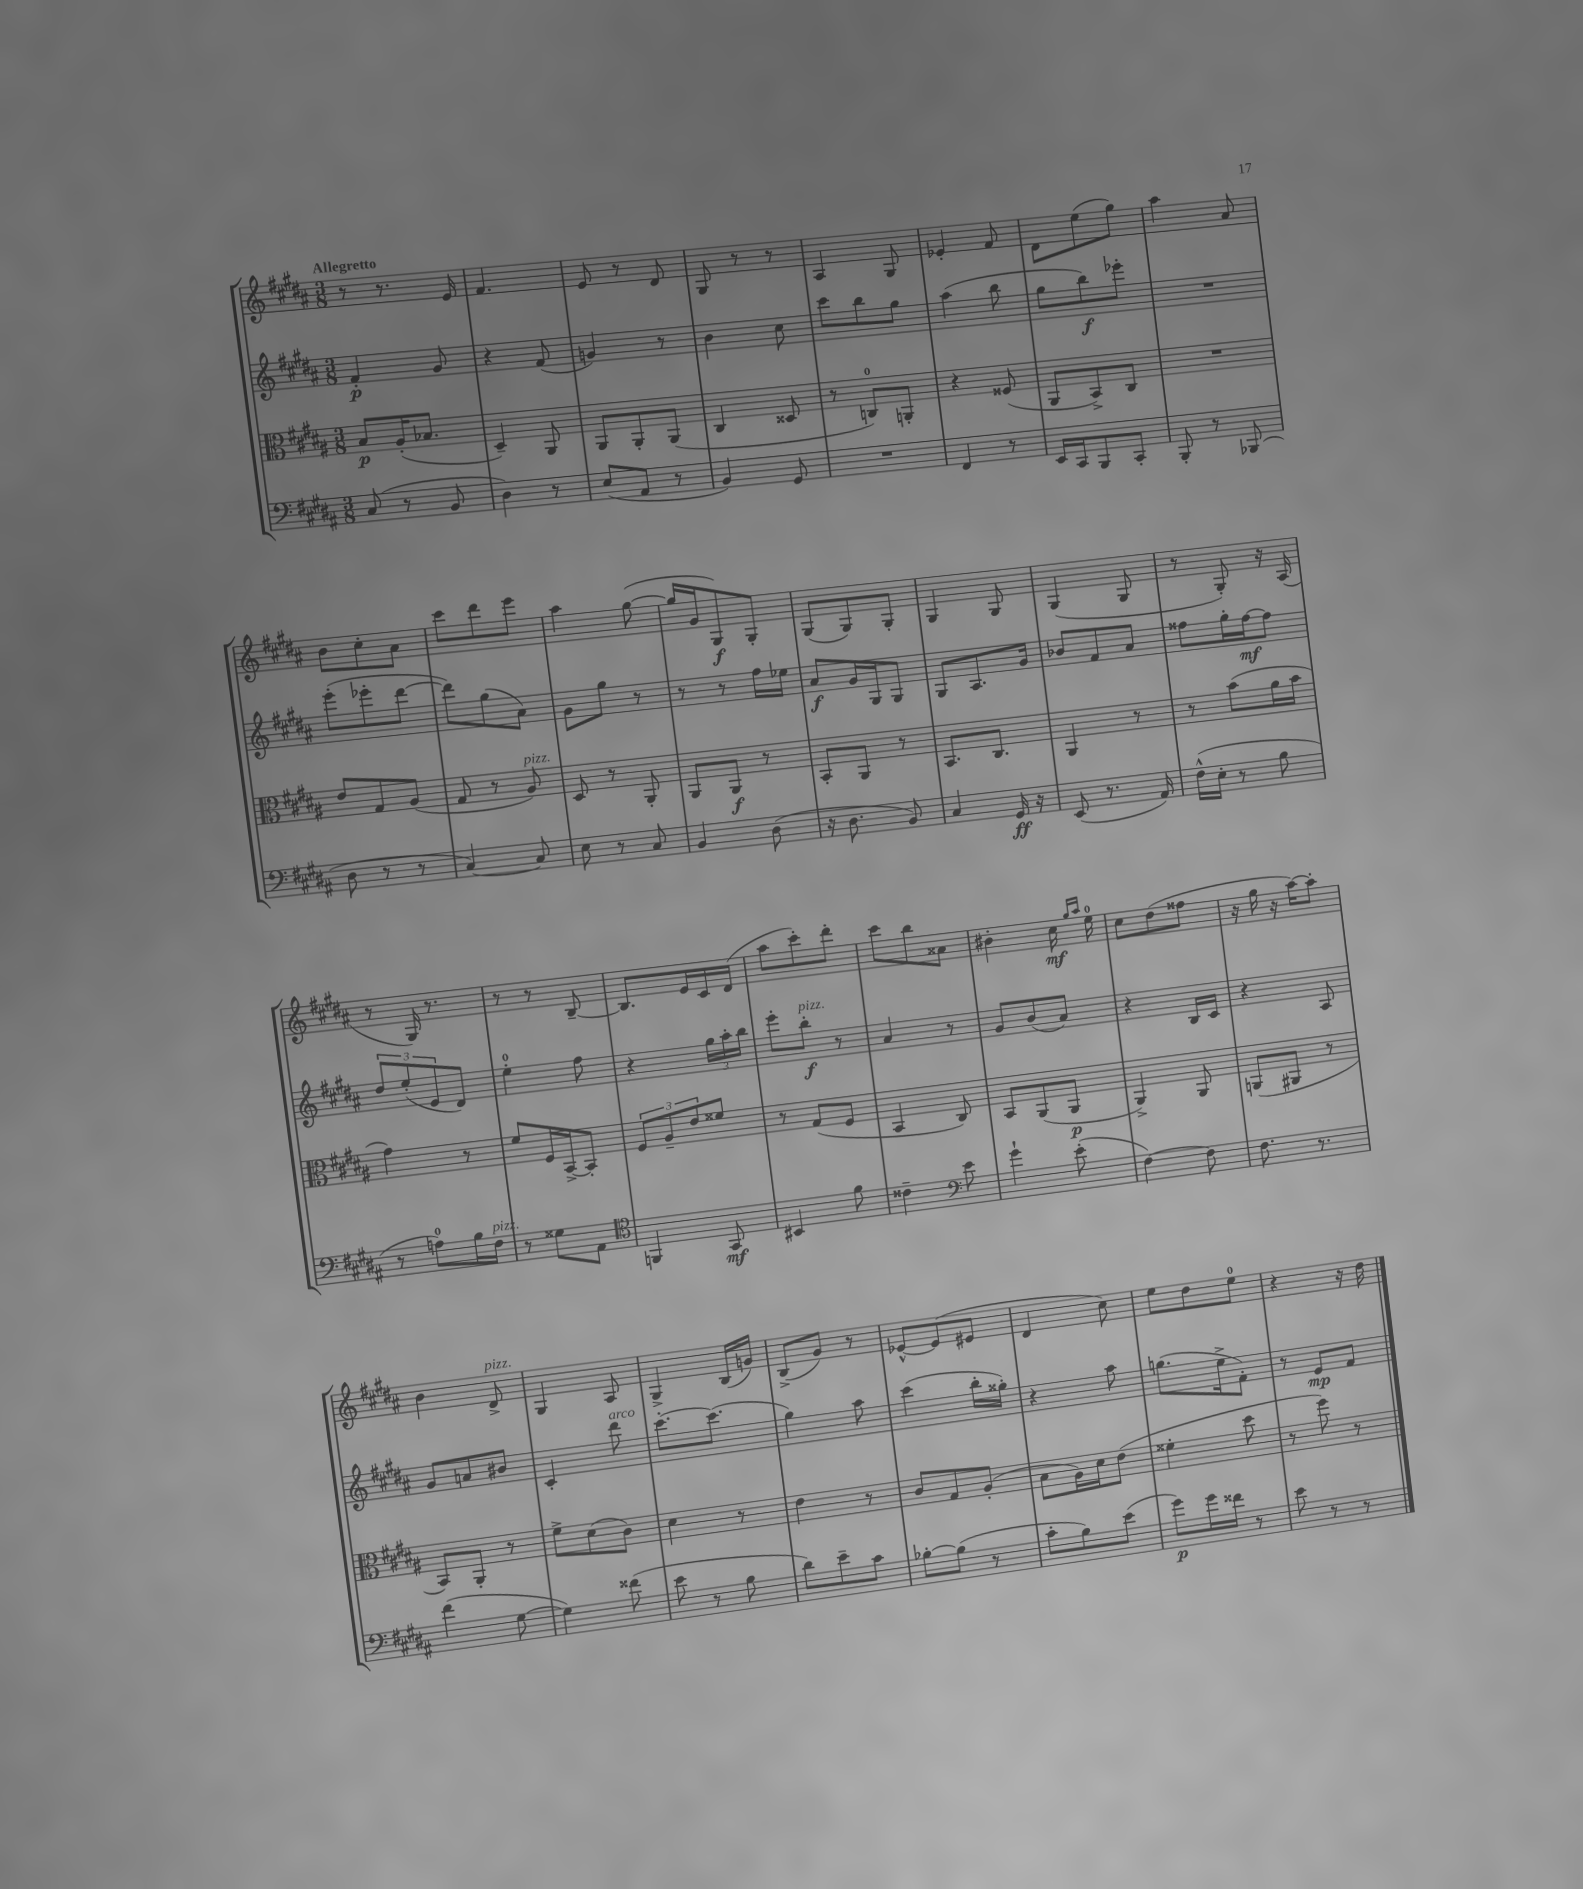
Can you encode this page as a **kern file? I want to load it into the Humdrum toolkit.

**kern	**kern	**kern	**kern
*staff4	*staff3	*staff2	*staff1
*clefF4	*clefC3	*clefG2	*clefG2
*k[f#c#g#d#a#]	*k[f#c#g#d#a#]	*k[f#c#g#d#a#]	*k[f#c#g#d#a#]
*M3/8	*M3/8	*M3/8	*M3/8
(8C#	8B	4f#'	8r
8r	(16A#'	.	8.r
.	8.B-	.	.
8BB	.	8g#	.
.	.	.	16e
=	=	=	=
4D#)	4D#~)	4r	4.f#
8r	8AA#	(8f#	.
=	=	=	=
(8E	8AA#	4g)	8e
8AA#	8AA#'	.	8r
8r	(8AA#	8r	8d#
=	=	=	=
4BB)	4C#	4b	8G#
.	.	.	8r
8GG#	8D##	8cc#	8r
=	=	=	=
4.r	8r	8ccc#	4A#
.	8C)	8bb	.
.	8AA'	8gg#	8G#
=	=	=	=
4FF#	4r	(4aa#	4e-'
8r	(8F##	8bb	8f#
=	=	=	=
16EE	8AA#	8gg#	8d#
16CC#	.	.	.
8BBB	8BB^)	8bb)	(8ee
8CC#'	8C#	8eee-'	8gg#)
=	=	=	=
8BBB'	4.r	4.r	4aa#
8r	.	.	.
(8BBB-	.	.	8a#
=	=	=	=
8D#	8e	(8eee'	8b
8r	8G#	8eee-'	8cc#'
8r	(8A#	[8ddd#	8a#
=	=	=	=
[4C#)	8G#	8ddd#])	8ccc#
.	8r	(8gg#	8ddd#
8C#]	8A#)	8a#)	8eee
=	=	=	=
8E	8D#	8g#	4aa#
8r	8r	8gg#	.
8C#	8AA#'	8r	([8gg#
=	=	=	=
4BB	8AA#	8r	16gg#]
.	.	.	16g#
.	8AA#	8r	8G#)
(8D#	8r	16ff#	8G#'
.	.	16ee-	.
=	=	=	=
16r	8BB'	8a#	(8G#
8.D#	.	.	.
.	8AA#	16g#	8G#)
.	.	16G#	.
8BB)	8r	8G#	8G#'
=	=	=	=
4C#	8.BB	8G#	4G#
.	.	8.A#	.
.	8.C#	.	.
16GG#	.	.	8G#
16r	.	16g#	.
=	=	=	=
(8EE	4AA#	8b-	(4G#
8.r	.	8f#	.
.	8r	8a#	8G#
16AA#)	.	.	.
=	=	=	=
(16F#^^	8r	8ff##	8r
16E'	.	.	.
8r	(8b	16gg#'	8G#')
.	.	[16ff##	.
8B	16a#	8ff##]	16r
.	16b	.	(16A#
=	=	=	=
8r	4g#)	12dd#	8r
.	.	(12ee'	.
8A)	.	.	16G#)
.	.	12e	.
.	.	.	8.r
16B	8r	8d#)	.
16F#	.	.	.
=	=	=	=
8r	8f#	4ee'	8r
8G##	16F#	.	8r
.	[16BB^	.	.
8AA#	8BB']	8ff#	[8B~
=	=	=	=
*clefC4	*	*	*
4FF	12F#	4r	8.B]
.	12A#~	.	.
.	12e	.	.
.	.	.	16e
8GG#	8f##	24gg#	16c#
.	.	24aa#'	.
.	.	.	(16d#
.	.	24bb	.
=	=	=	=
4BB#	8r	8eee'	8aa#
.	(8G#	8bb'	8ccc#')
8f#	8F#	8r	8ddd#'
=	=	=	=
4c##~	4BB	4a#	8ccc#
.	.	.	8bb
*clefF4	*	*	*
8e	8C#)	8r	8a##
=	=	=	=
4g#`	8BB	8g#	4b#'
.	(8AA#	(8b	.
(8e'	8AA#	8a#)	16cc#
.	.	.	16qqgg#
.	.	.	16qqaa#
.	.	.	16ee
=	=	=	=
[4F#)	4AA#^)	4r	8cc#
.	.	.	(8dd#
8F#]	8AA#	16B	8ff##
.	.	16c#	.
=	=	=	=
8.F#	(8AA	4r	16r
.	.	.	16gg#
.	8AA#	.	16r
8.r	.	.	[16aa#)
.	8r	8A#	8aa#']
=	=	=	=
(4f#	8BB)	8g#	4b
.	8AA#'	8a	.
[8G#	8r	8b#	8d#^
=	=	=	=
4G#])	8f#^	4c#'	4G#
.	(8d#	.	.
(8f##	8c#)	8ddd#	8A#
=	=	=	=
8e	4d#	[8.ccc#'	4G#^
8r	.	.	.
.	.	(8.ccc#]	.
8B	8r	.	(16B
.	.	.	16g)
=	=	=	=
8d#)	4e	4gg#)	(8B^
8e~	.	.	8g#)
8c#	8r	8aa#	8r
=	=	=	=
[8B-'	8c#	(4ccc#	[8e-^^
(8B-]	8G#	.	(8e-]
8r	(8A#'	16bb'	8e#
.	.	16gg##')	.
=	=	=	=
8c#'	8B	4r	4d#
8B)	16A#)	.	.
.	16d#	.	.
(8e	(8e	8aa#	8cc#)
=	=	=	=
8g#)	4f##'	(8.gg	8ee
16g#	.	.	8dd#
16f##	.	16ee^	.
8r	8dd#	8f#')	8ee
=	=	=	=
8e	8r	8r	4r
8r	8ff#)	8e	.
8r	8r	8f#	16r
.	.	.	16dd#
==	==	==	==
*-	*-	*-	*-
